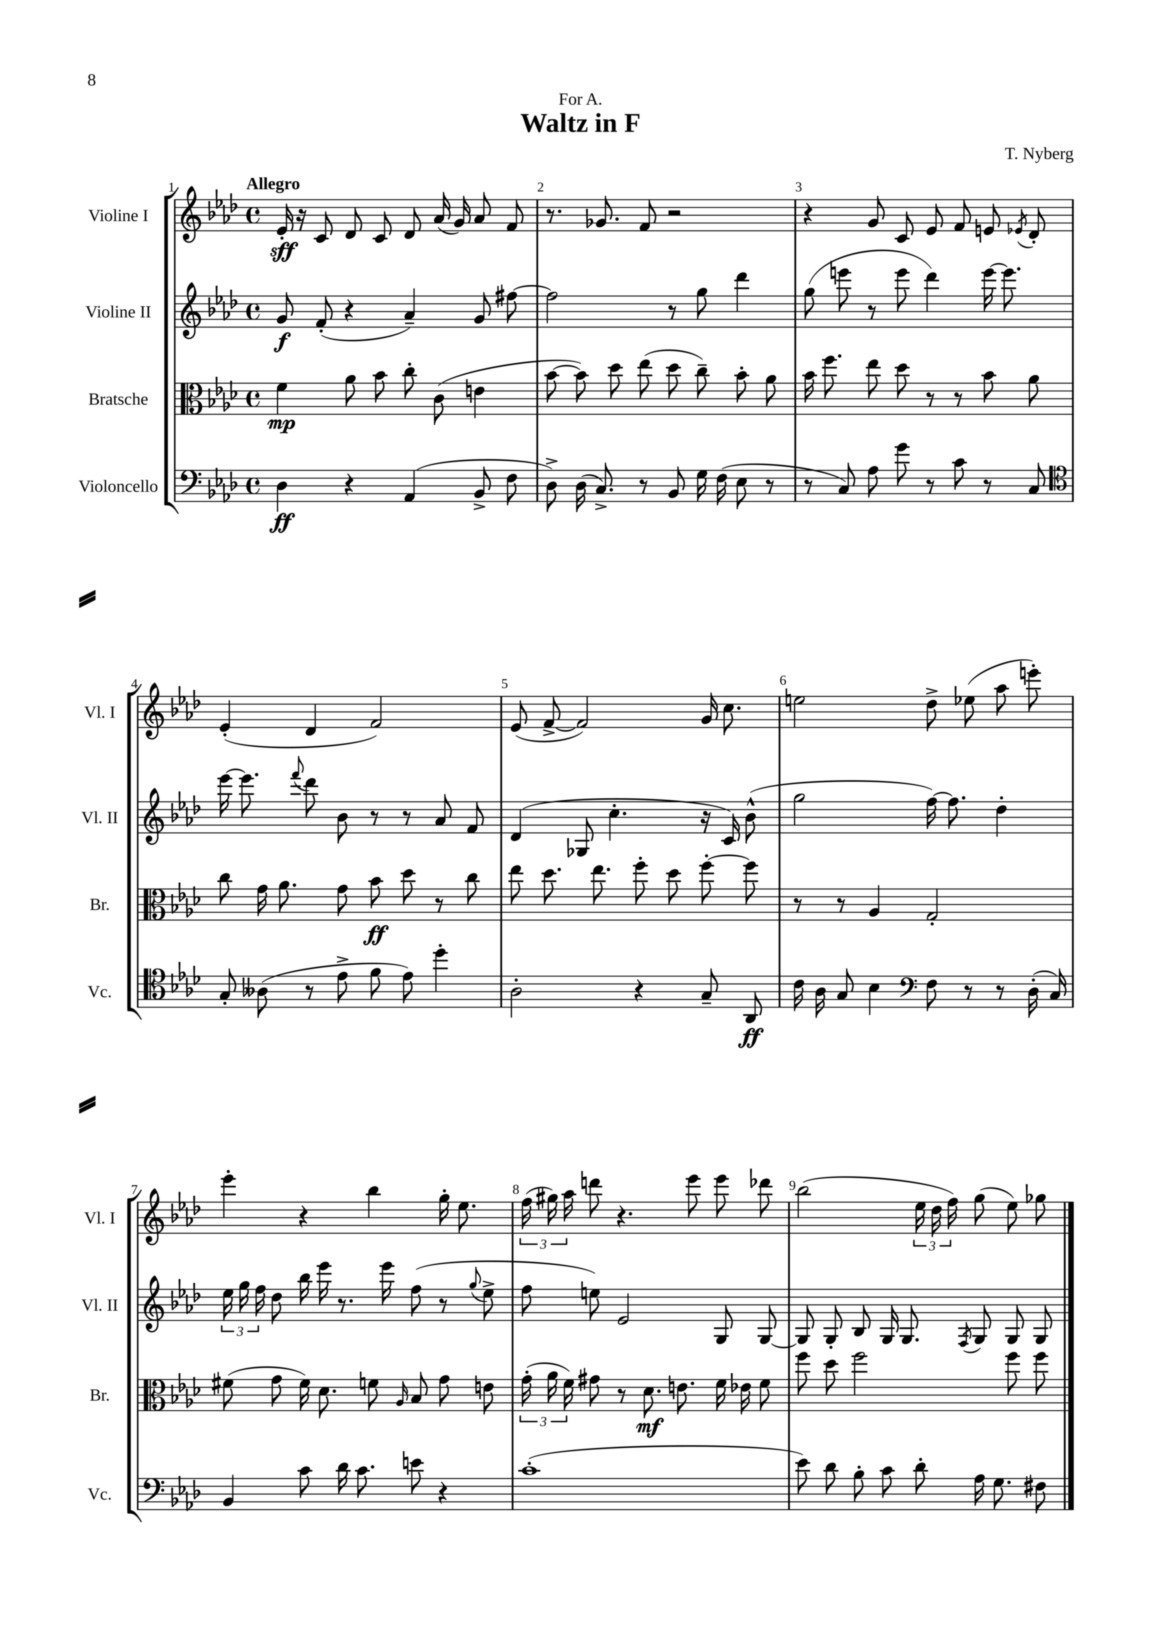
\header { title = "Waltz in F" composer = "T. Nyberg" dedication = "For A." }
<<
\new StaffGroup <<
\new Staff = "s0" \with { instrumentName = "Violine I" shortInstrumentName = "Vl. I" } {
    \clef treble \key aes \major \defaultTimeSignature \time 4/4 \tempo "Allegro"
    \autoBeamOff ees'16-.\sff r16 c'8 des'8 c'8 des'8 aes'16( g'16) aes'8 f'8 |
    r8. ges'8. f'8 r2 |
    r4 g'8 c'8 ees'8 f'8 e'8 \acciaccatura { ees'8 } des'8-. |
    ees'4-.( des'4 f'2) |
    ees'8( f'8~-> f'2) g'16 c''8. |
    e''2 des''8-> ees''8( aes''8 e'''8-.) |
    ees'''4-. r4 bes''4 g''16-. ees''8. |
    \tuplet 3/2 { f''16( gis''16) aes''16 } d'''8 r4. ees'''8 ees'''8 des'''8 |
    bes''2( \tuplet 3/2 { ees''16 des''16 f''16) } g''8( ees''8) ges''8 \bar "|." |
}
\new Staff = "s1" \with { instrumentName = "Violine II" shortInstrumentName = "Vl. II" } {
    \clef treble \key aes \major \defaultTimeSignature \time 4/4
    \autoBeamOff g'8\f f'8-.( r4 aes'4--) g'8 fis''8~ |
    fis''2 r8 g''8 des'''4 |
    g''8( e'''8 r8 e'''8 des'''4) e'''16~ e'''8. |
    ees'''16~ ees'''8. \appoggiatura { f'''8 } des'''8 bes'8 r8 r8 aes'8 f'8 |
    des'4( ges8 c''4.-. r16 c'16) bes'8-^( |
    g''2 f''16~) f''8. des''4-. |
    \tuplet 3/2 { ees''16 g''16 f''16 } des''8 bes''16 ees'''16 r8. ees'''16 f''8( r8 \appoggiatura { g''8 } ees''8-> |
    f''8 e''8) ees'2 g8 g8~ |
    g8 g8-. bes8 g16 g8. \acciaccatura { f8 } g8 g8 g8 \bar "|." |
}
\new Staff = "s2" \with { instrumentName = "Bratsche" shortInstrumentName = "Br." } {
    \clef alto \key aes \major \defaultTimeSignature \time 4/4
    \autoBeamOff f'4\mp aes'8 bes'8 c''8-. c'8( e'4 |
    bes'8~ bes'8) des''8 ees''8( des''8 c''8--) bes'8-. aes'8 |
    bes'16 f''8. ees''8 des''8 r8 r8 bes'8 aes'8 |
    c''8 g'16 aes'8. g'8 bes'8\ff des''8 r8 c''8 |
    ees''8 des''8. ees''8. f''8-. des''8 f''8~-. f''8 |
    r8 r8 aes4 g2-. |
    fis'8( g'8 fis'16) des'8. f'8 \grace { aes16 } bes8 g'8 e'8 |
    \tuplet 3/2 { g'16-.( aes'16 f'16) } gis'8 r8 des'8.\mf e'8. f'16 ees'16 f'8 |
    f''8 des''8 f''2 f''8 f''8 \bar "|." |
}
\new Staff = "s3" \with { instrumentName = "Violoncello" shortInstrumentName = "Vc." } {
    \clef bass \key aes \major \defaultTimeSignature \time 4/4
    \autoBeamOff des4\ff r4 aes,4( bes,8-> f8 |
    des8->) des16( c8.->) r8 bes,8 g16 f16( ees8 r8 |
    r8 c8) aes8 g'8 r8 c'8 r8 c8 |
    \clef tenor g8-. aeses8( r8 ees'8-> f'8 ees'8) des''4-. |
    aes2-. r4 g8-- aes,8\ff |
    c'16 aes16 g8 bes4 \clef bass f8 r8 r8 des16-.( c16) |
    bes,4 c'8 des'16 c'8. e'8 r4 |
    c'1-.( |
    ees'8) des'8 bes8-. c'8 des'8-. aes16 g8. fis8 \bar "|." |
}
>>
>>
\layout { \context { \Score \override BarNumber.break-visibility = ##(#f #t #t) barNumberVisibility = #all-bar-numbers-visible } }
